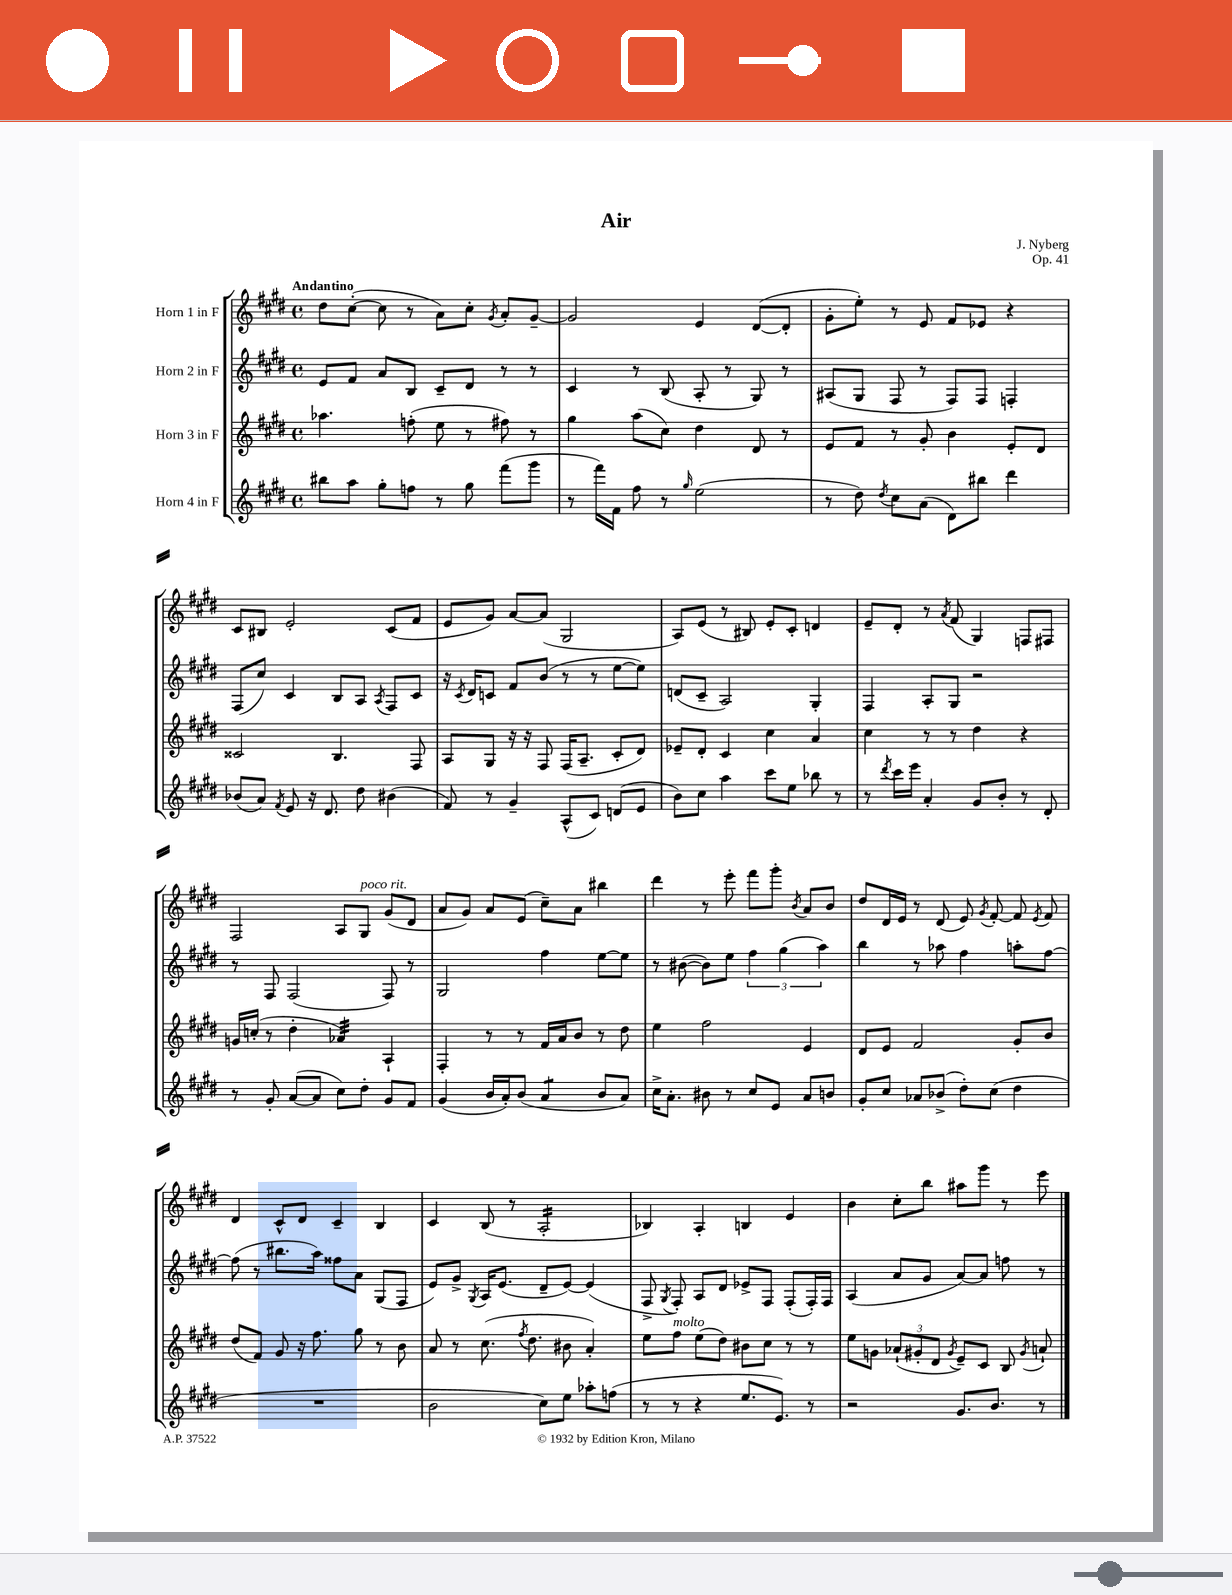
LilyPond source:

\header { title = "Air" composer = "J. Nyberg" opus = "Op. 41" }
<<
\new StaffGroup <<
\new Staff = "s0" \with { instrumentName = "Horn 1 in F" } {
    \clef treble \key e \major \defaultTimeSignature \time 4/4 \tempo "Andantino"
    \autoBeamOff dis''8[ cis''8]~-.( cis''8 r8 a'8[) cis''8]-. \acciaccatura { gis'8 } a'8[-. gis'8]~-- |
    gis'2 e'4 dis'8[~( dis'8]-. |
    gis'8[-. e''8]-.) r8 e'8 fis'8[ ees'8] r4 |
    cis'8[ bis8] e'2-. cis'8[( fis'8] |
    e'8[ gis'8]) a'8[~ a'8]( gis2 |
    a8[) e'8]( r8 bis8) e'8[-. cis'8]-. d'4 |
    e'8[-- dis'8]-. r8 \acciaccatura { a'8 } fis'8( gis4) f8[ fis8] |
    fis2 a8[ gis8]^\markup { \italic "poco rit." } gis'8[( dis'8] |
    a'8[ gis'8]) a'8[ e'8]( cis''8[--) a'8] bis''4 |
    dis'''4 r8 e'''8-. fis'''8[ gis'''8]-. \acciaccatura { b'8 } a'8[ b'8] |
    dis''8[ dis'16 e'16] r8 dis'8( e'8) \acciaccatura { gis'8 } fis'8~-. fis'8 \acciaccatura { e'8 } fis'8 |
    dis'4 cis'8[-^ dis'8] cis'4-- b4 |
    cis'4 b8( r8 a2:16-. |
    bes4) a4-. b4 e'4 |
    b'4 cis''8[-. b''8] ais''8[ gis'''8] r8 e'''8 \bar "|." |
}
\new Staff = "s1" \with { instrumentName = "Horn 2 in F" } {
    \clef treble \key e \major \defaultTimeSignature \time 4/4
    \autoBeamOff e'8[ fis'8] a'8[ b8] cis'8[-- dis'8] r8 r8 |
    cis'4 r8 b8( a8-. r8 gis8) r8 |
    ais8[( gis8] fis8 r8 fis8[) fis8] f4-. |
    fis8[( cis''8]) cis'4 b8[ a8] \acciaccatura { a8 } fis8[ cis'8] |
    r16 \acciaccatura { cis'8 } dis'16[ c'8] fis'8[ b'8]( r8 r8 e''8[~ e''8]) |
    d'8[( cis'8]-- a2) gis4-. |
    fis4 a8[-. gis8] r2 |
    r8 fis8 fis2( fis8) r8 |
    gis2 fis''4 e''8[~ e''8] |
    r8 bis'8~( bis'8[) e''8] \tuplet 3/2 { fis''4 gis''4( a''4) } |
    b''4 r8 aes''8 fis''4 a''8[-. fis''8]~ |
    fis''8( r8 bis''8.[ a''16]) fisis''8[ a'8] gis8[( fis8] |
    e'8[) gis'8]-> \acciaccatura { gis8 } a16[ e'8.]( dis'8[-- e'8]~) e'4( |
    fis8-> \acciaccatura { gis8 } fis8-.) a8[ dis'8] ees'8[-> fis8] fis8[-.( fis16-.) fis16] |
    a4( a'8[ gis'8] a'8[~) a'8] f''8 r8 \bar "|." |
}
\new Staff = "s2" \with { instrumentName = "Horn 3 in F" } {
    \clef treble \key e \major \defaultTimeSignature \time 4/4
    \autoBeamOff aes''4. f''8-.( e''8 r8 fis''8) r8 |
    gis''4 a''8[( cis''8]) dis''4 dis'8 r8 |
    e'8[ fis'8] r8 gis'8-. b'4 e'8[-. dis'8] |
    cisis'2 b4. fis8 |
    a8[ gis8] r16 r16 fis8 fis16[( a8.]-- cis'8[-. dis'8]) |
    ees'8[-- dis'8]-. cis'4 cis''4 a'4 |
    cis''4 r8 r8 dis''4 r4 |
    g'16[ c''16]-.( r8 dis''4-. aes'4:32) a4-! |
    fis4-. r8 r8 fis'16[ a'16 b'8] r8 dis''8 |
    e''4 fis''2 e'4 |
    dis'8[ e'8] fis'2 gis'8[-. b'8] |
    dis''8[( fis'8]) gis'8 r16 fis''8. gis''8 r8 b'8 |
    a'8 r8 cis''8.( \acciaccatura { fis''8 } dis''8. bis'8 a'4-.) |
    e''8[ fis''8]^\markup { \italic "molto" } e''8[( dis''8]) bis'8[ cis''8] r8 r8 |
    e''8[ g'8] \tuplet 3/2 { aes'8[-!( gis'8-. dis'8] } \acciaccatura { gis'8 } e'8[--) cis'8] b8 \acciaccatura { gis'8 } a'8-! \bar "|." |
}
\new Staff = "s3" \with { instrumentName = "Horn 4 in F" } {
    \clef treble \key e \major \defaultTimeSignature \time 4/4
    \autoBeamOff bis''8[ a''8] gis''8[-. f''8] r8 gis''8 fis'''8[( gis'''8] |
    r8 fis'''16[) fis'16] fis''8 r8 \grace { gis''16 } e''2( |
    r8 dis''8) \acciaccatura { dis''8 } cis''8[ a'8]( dis'8[) bis''8] dis'''4 |
    bes'8[( a'8]) \acciaccatura { fis'8 } e'8 r16 dis'8. dis''8 bis'4( |
    fis'8) r8 gis'4-- a8[-^( cis'8]) d'8[( e'8] |
    b'8[) cis''8] a''4 cis'''8[ e''8] bes''8 r8 |
    r8 \acciaccatura { dis'''8 } cis'''16[ e'''16] a'4-. gis'8[ b'8]-. r8 dis'8-. |
    r8 gis'8-. a'8[~( a'8] cis''8[) dis''8]-. gis'8[ fis'8] |
    gis'4( b'16[ a'16-.) b'8]( a'4:8 b'8[ a'8]) |
    cis''16[-> a'8.]-. bis'8 r8 cis''8[ e'8] a'8[ b'8] |
    gis'8[-. cis''8] aes'8[ bes'8]->( dis''8[-.) cis''8]( dis''4 |
    R1 |
    b'2 cis''8[) e''8] aes''8[-. f''8]( |
    r8 r8 r4 e''8.[ e'8.]) r8 |
    r2 gis'8.[ b'8.] r8 \bar "|." |
}
>>
>>
\layout { \context { \Score \remove "Bar_number_engraver" } }
